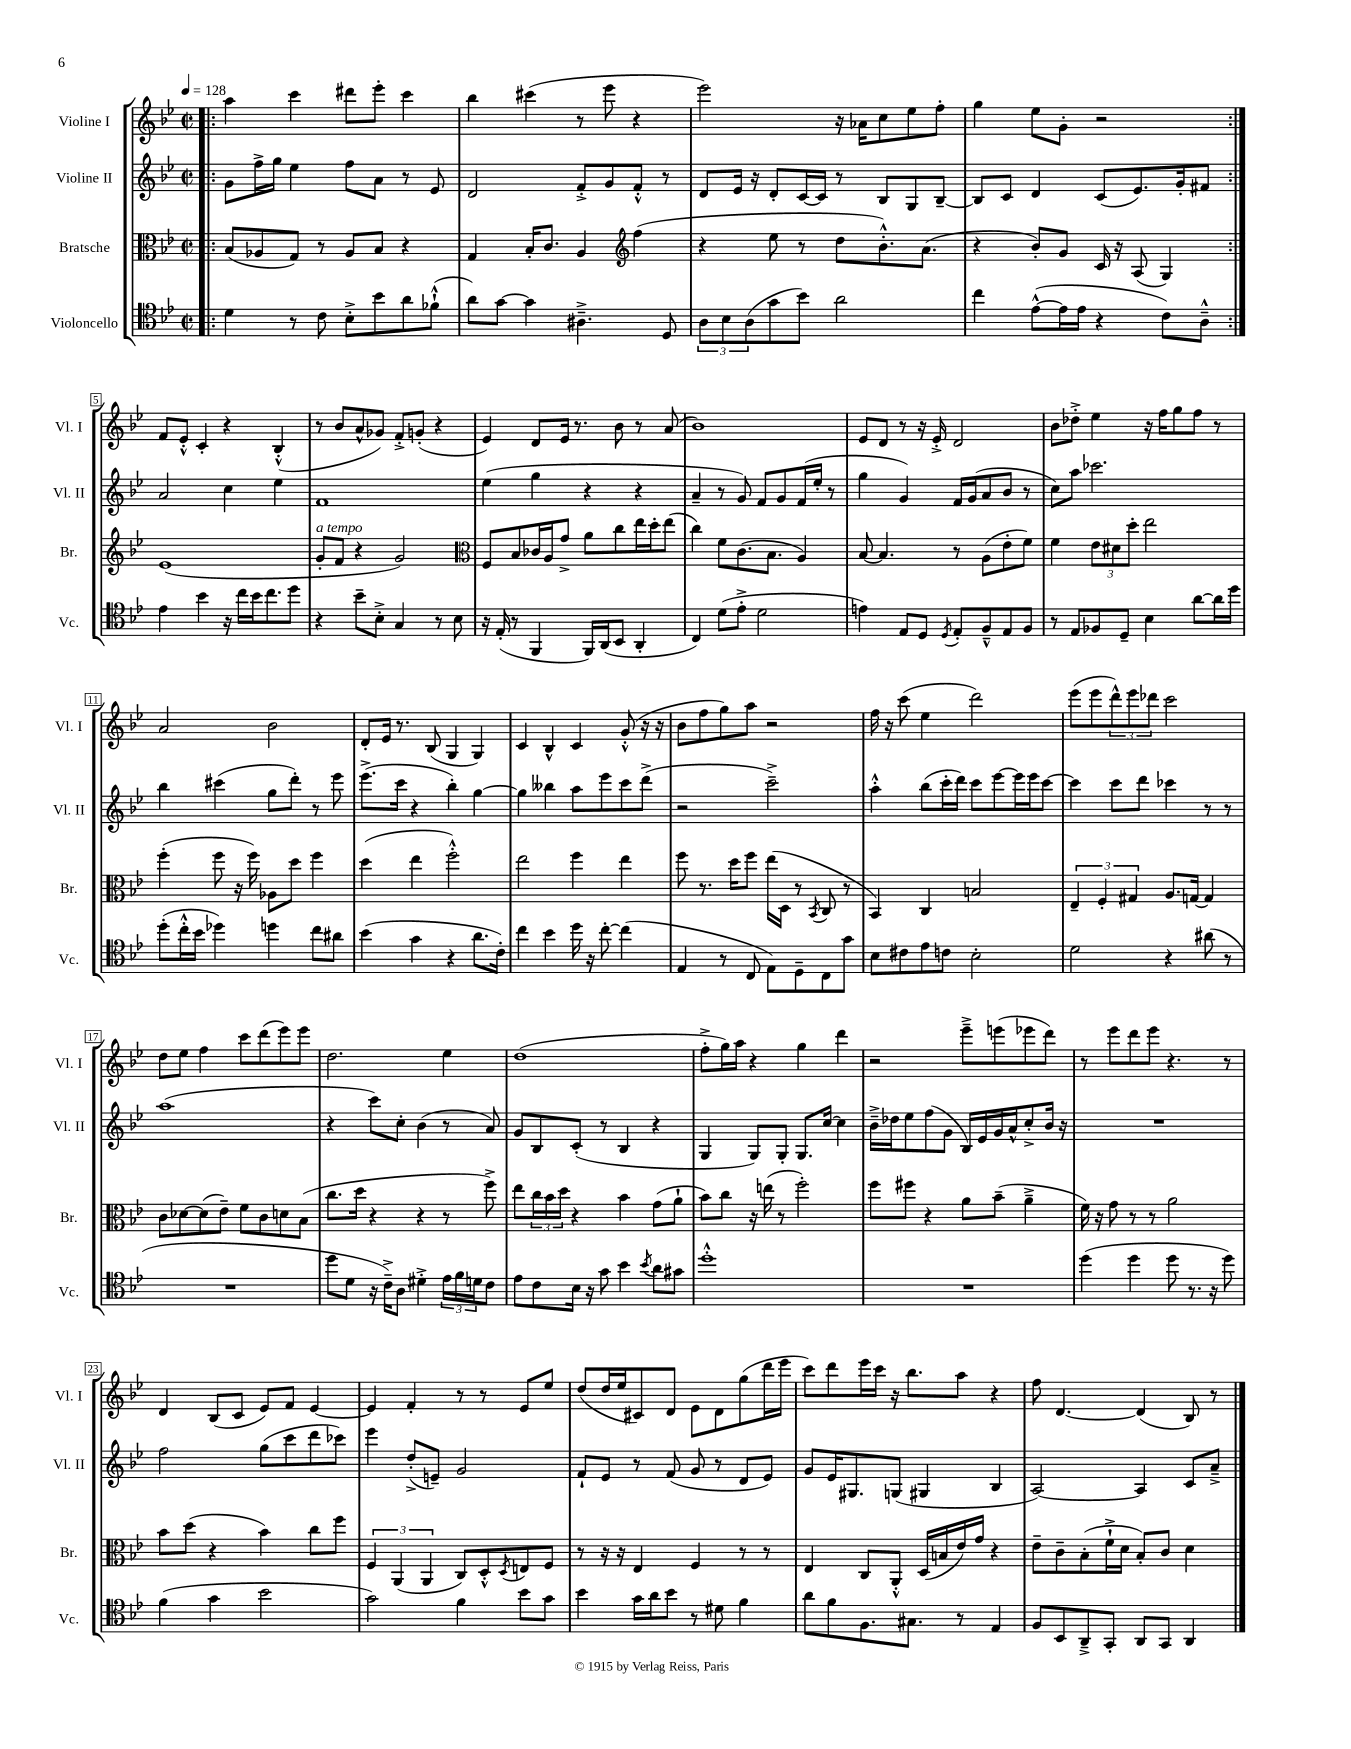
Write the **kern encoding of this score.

**kern	**kern	**kern	**kern
*staff4	*staff3	*staff2	*staff1
*clefC4	*clefC3	*clefG2	*clefG2
*k[b-e-]	*k[b-e-]	*k[b-e-]	*k[b-e-]
*M2/2	*M2/2	*M2/2	*M2/2
*met(c|)	*met(c|)	*met(c|)	*met(c|)
*MM128	*MM128	*MM128	*MM128
=!|:	=!|:	=!|:	=!|:
4d	(8B-	8g	4aa
.	8A-	16ff^	.
.	.	16gg	.
8r	8G)	4ee-	4ccc
8c	8r	.	.
8B-'^	8A-	8ff	8ddd#
8b-	8B-	8a	8eee-'
8a	4r	8r	4ccc
(8f-`^^	.	8e-	.
=	=	=	=
8a)	4G	2d	4bb-
[8g	.	.	.
4g]	16B-'	.	(4ccc#
.	8.c	.	.
4.A#~^	4A	8f'^	8r
.	.	8g	8eee-
*	*clefG2	*	*
.	(4ff	8f'^^	4r
8D	.	8r	.
=	=	=	=
12A	4r	8d	2eee-)
12B-	.	.	.
.	.	16e-	.
(12A	.	.	.
.	.	16r	.
8g	8ee-	8d'	.
8b-)	8r	[16c	.
.	.	16c]	.
2a	8dd	8r	16r
.	.	.	16a-
.	8.b-'^^)	8B-	8cc
.	.	8G	8ee-
.	(8.a	.	.
.	.	[8B-~	8ff'
=	=	=	=
4cc	4r	8B-]	4gg
.	.	8c	.
([8e-^^	8b-')	4d	8ee-
16e-]	8g	.	8g'
16e-	.	.	.
4r	16c	(8c	2r
.	16r	.	.
.	(8A	8.e-)	.
8c)	4G)	.	.
.	.	16g'	.
8A~^^	.	8f#	.
=:|!	=:|!	=:|!	=:|!
4e-	(1e-	2a	8f
.	.	.	8e-'^^
4b-	.	.	4c'
16r	.	4cc	4r
16cc	.	.	.
16b-	.	.	.
8.cc	.	.	.
.	.	4ee-	(4B-'^^
8dd	.	.	.
=	=	=	=
4r	8g'	1f	8r
.	8f	.	8b-
8b-~	4r	.	8a^^
8B-'^	.	.	8g-)
4G	2g)	.	8f'^
.	.	.	(8g'
8r	.	.	4r
8B-	.	.	.
=	=	=	=
*	*clefC3	*	*
16r	8F	(4ee-	4e-)
(16E-'	.	.	.
8r	8B-	.	.
4FF	16c-	4gg	8d
.	16A	.	.
.	8g^	.	16e-
.	.	.	8.r
16FF)	8a	4r	.
(16AA	.	.	.
8BB-	8cc	.	8b-
4AA'	16ee-	4r	8r
.	16dd'	.	.
.	(8ee-	.	(8a
=	=	=	=
4C)	4cc)	4a~	1b-)
(8d	8f	8r	.
8e-'^	(8.c	8g)	.
2d	.	8f	.
.	8.B-	.	.
.	.	8g	.
.	4A)	(16f	.
.	.	16ee-'	.
.	.	8r	.
=	=	=	=
4e)	[8B-	4gg	8e-
.	4.B-]	.	8d
8E-	.	4g)	8r
8D	.	.	16r
.	.	.	16e-'^
8qD	.	.	.
8E-'	8r	16f	2d
.	.	(16g	.
8F~^^	(8A	8a	.
8E-	8e-'	8b-	.
8F	8f)	8r	.
=	=	=	=
8r	4f	8cc)	8b-
8E-	.	8aa	8dd-'^
8F-	12e-	2.ccc-	4ee-
.	12d#	.	.
8D~	.	.	.
.	12dd'	.	.
4B-	2ee-	.	16r
.	.	.	16ff
.	.	.	8gg
[8a	.	.	8ff
16a]	.	.	8r
16dd	.	.	.
=	=	=	=
(8dd'	(4ff'	4bb-	2a
16cc'^^	.	.	.
16b-	.	.	.
4dd-)	8ff	(4ccc#	.
.	16r	.	.
.	16ff)	.	.
4dd	8A-	8gg	2b-
.	8dd	8ddd')	.
8cc	4ff	8r	.
8a#	.	8eee-	.
=	=	=	=
(4b-	(4dd	(8.eee-^	8d'
.	.	.	16e-
.	.	16ccc	8.r
4g	4ee-	4r	.
.	.	.	(8B-
4r	2ff'^^)	4bb-')	4G
8.a	.	[4gg	4G)
16c')	.	.	.
=	=	=	=
4cc	2ee-	4gg]	4c
4b-	.	4bb--	4B-^^
16dd	4ff	8aa	4c
16r	.	.	.
[8cc'	.	8eee-	.
(4cc]	4ee-	8ccc	(8g'^^
.	.	(8ddd^	16r
.	.	.	16r
=	=	=	=
4E-	8ff	2r	8b-
.	8.r	.	8ff
8r	.	.	8gg)
.	16dd	.	.
8C	8ff	.	8aa
8E-)	(16ee-	2ccc~^)	2r
.	16D	.	.
8D~	8r	.	.
.	8qBB-	.	.
8C	8C	.	.
8g	8r	.	.
=	=	=	=
8B-	4BB-)	4aa'^^	16ff
.	.	.	16r
8c#	.	.	(8ccc
8e-	4C	(8bb-	4ee-
8c	.	16ccc'	.
.	.	16ddd)	.
2B-'	2B	8ccc	2ddd)
.	.	[8eee-	.
.	.	16eee-]	.
.	.	16eee-	.
.	.	[8ccc	.
=	=	=	=
2d	6E-~	4ccc]	(8eee-
.	.	.	8eee-
.	6F'	.	.
.	.	8ccc	12ddd^^)
.	6G#	.	12eee-
.	.	8ddd	.
.	.	.	12ddd-
4r	8.A	4ccc-	2ccc
.	[16G	.	.
(8a#	4G]	8r	.
8r	.	8r	.
=	=	=	=
1r	8c	(1aa	8dd
.	[8d-	.	8ee-
.	(8d-]	.	4ff
.	8e-~)	.	.
.	8f	.	8ccc
.	8c	.	(8ddd
.	8d	.	8eee-)
.	(8B-	.	8eee-
=	=	=	=
8dd	8.cc	4r	2.dd
8d	.	.	.
.	16dd	.	.
16r	4r	8ccc)	.
16c~^)	.	.	.
8A	.	8cc'	.
4d#'^	4r	(4b-	.
24e-	8r	8r	4ee-
24f	.	.	.
24d	.	.	.
8c	8ff^)	8a)	.
=	=	=	=
8e-	8ee-	8g	(1dd
8c	24cc	8B-	.
.	24b-	.	.
.	24dd	.	.
16B-	4r	(8c'	.
16r	.	.	.
8g	.	8r	.
4b-	4b-	4B-	.
8qb-	.	.	.
8a	(8g	4r	.
8g#	8a`	.	.
=	=	=	=
1dd'^^	8b-)	4G	8ff'^
.	8cc	.	16gg)
.	.	.	16aa
.	16r	8G)	4r
.	(16ee	.	.
.	8r	8G'	.
.	2ff')	8.G	4gg
.	.	[16cc	.
.	.	4cc]	4ddd
=	=	=	=
1r	8ff	16b-~^	2r
.	.	16dd-	.
.	8ff#	8ee-	.
.	4r	(8ff	.
.	.	8g	.
.	8a	16B-)	8eee-~^
.	.	16e-	.
.	(8b-~	16g	(8eee
.	.	16a^^	.
.	4a~^	8cc'^	8eee-
.	.	16b-	8ddd)
.	.	16r	.
=	=	=	=
(4dd	16f)	1r	8r
.	16r	.	.
.	8g	.	8eee-
4dd	8r	.	8ddd
.	8r	.	8eee-
8dd	2a	.	4.r
8.r	.	.	.
16r	.	.	.
8dd)	.	.	8r
=	=	=	=
(4f	8b-	2ff	4d
.	(8dd	.	.
4g	4r	.	(8B-
.	.	.	8c
2b-	4b-)	(8gg	8e-)
.	.	8ccc	8f
.	8cc	8ddd	[4e-
.	8ff	8ccc-)	.
=	=	=	=
2g)	6F	4eee-	4e-]
.	(6AA	.	.
.	.	(8dd'^	4f'
.	6AA	.	.
.	.	8e~)	.
4f	8C)	2g	8r
.	8D'^^	.	8r
.	8qD	.	.
8b-	8E	.	8e-
8g	8F	.	8ee-
=	=	=	=
4b-	8r	8f`	(8dd
.	16r	8e-	16dd
.	16r	.	16ee-
16g	4E-	8r	8c#)
16a	.	.	.
8b-	.	(8f	8d
8r	4F	8g	8e-
8d#	.	8r	8d
4f	8r	8d	(8gg
.	8r	8e-)	16ddd
.	.	.	16eee-
=	=	=	=
8a	4E-	8g	8ccc)
8f	.	16e-	8ddd
.	.	8.G#	.
8.F	8C	.	16eee-
.	.	.	16ccc
.	8AA'^^	(8G	16r
8.G#	.	.	8.bb-
.	(16D	4G#	.
.	16B	.	.
8r	16e-)	.	8aa
.	16g	.	.
4E-	4r	4B-	4r
=	=	=	=
8F	8e-~	[2A)	8ff
8BB-	8c~	.	[4.d
8AA~^	(8B-'	.	.
8GG'	16f`^	.	.
.	16d	.	.
8AA	8B-')	4A]	(4d]
8GG	8c	.	.
4AA	4d	8c	8B-)
.	.	8a~^	8r
==	==	==	==
*-	*-	*-	*-
